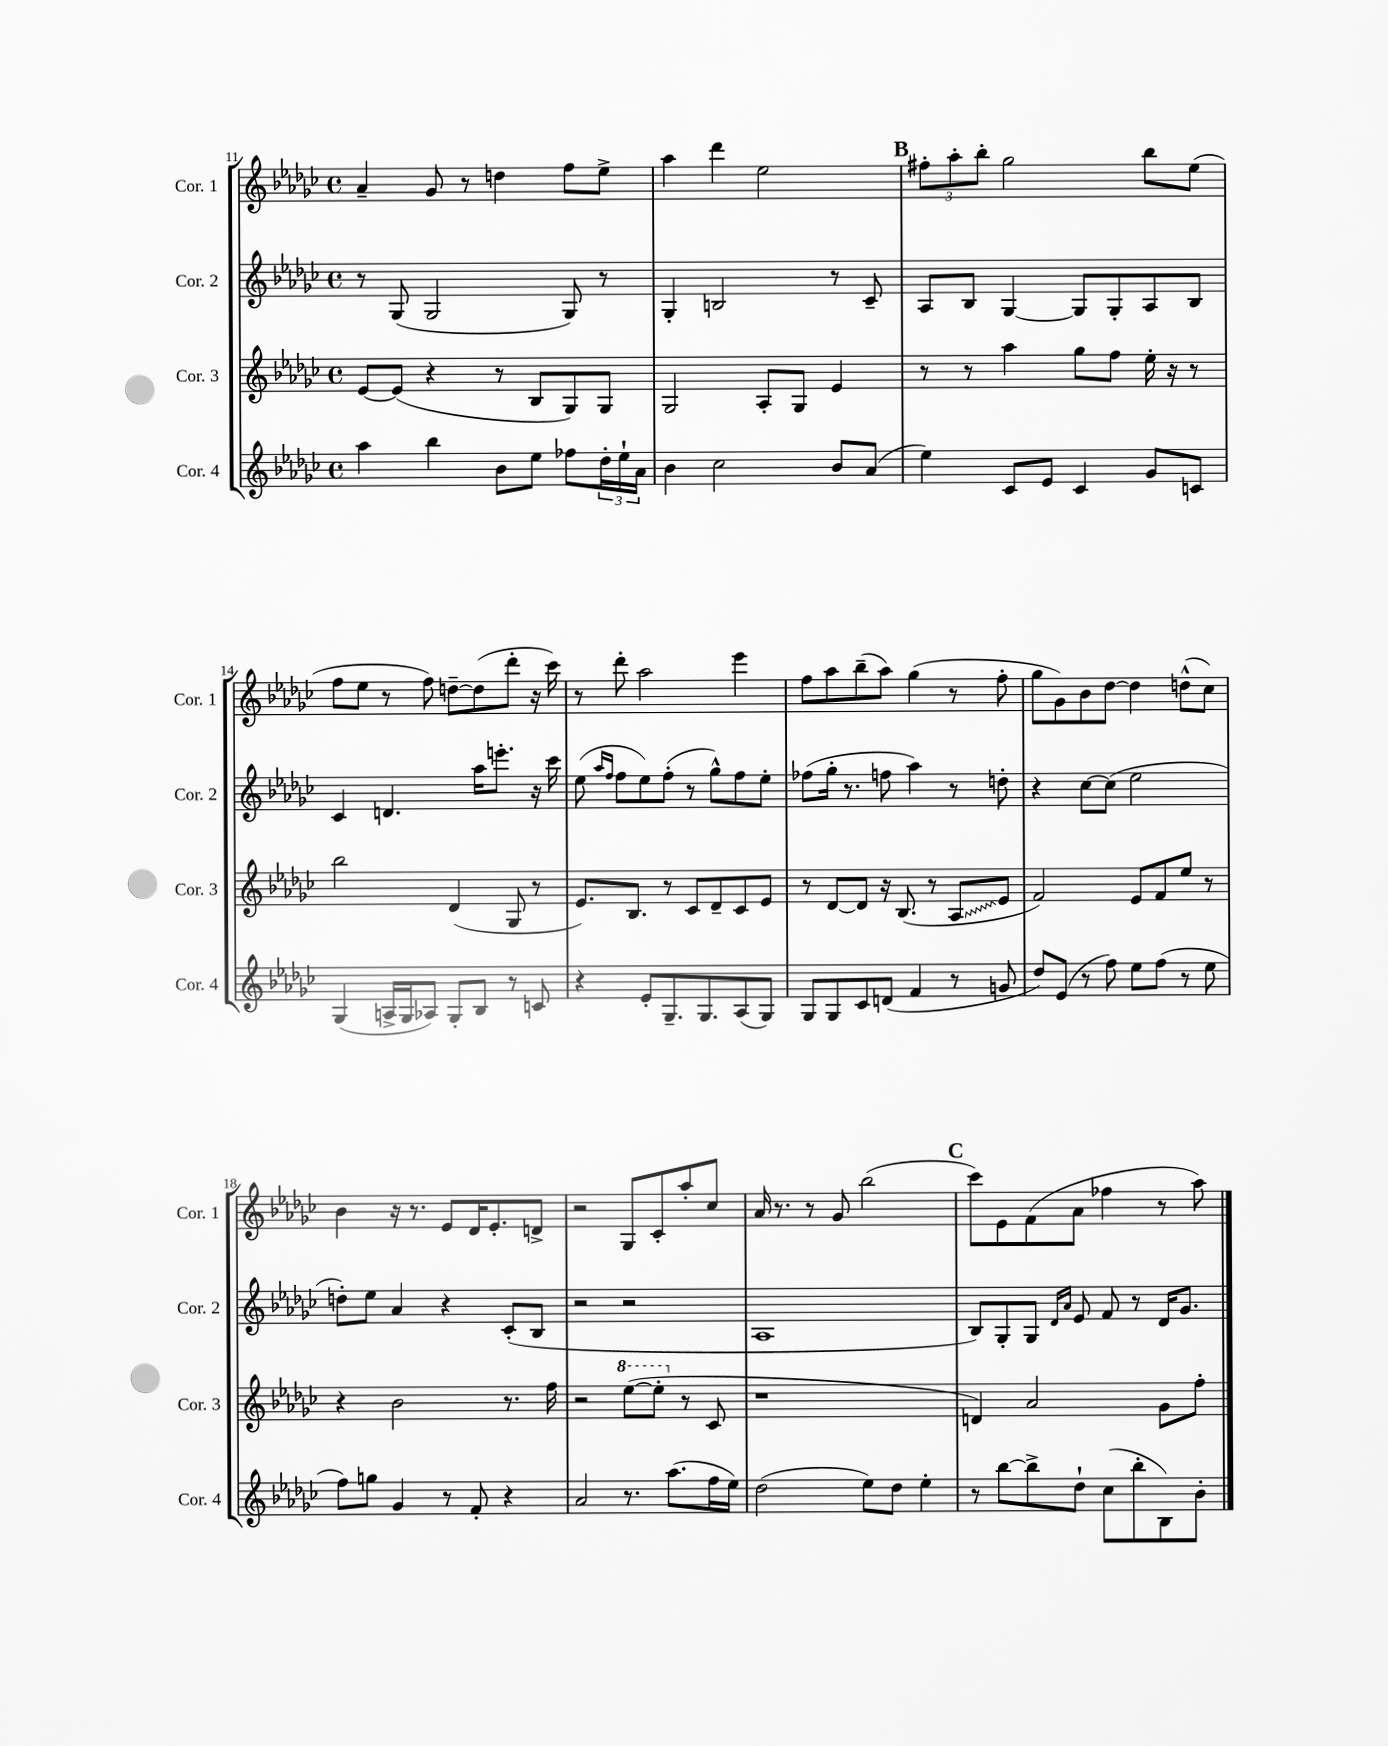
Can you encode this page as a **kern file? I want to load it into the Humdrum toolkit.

**kern	**kern	**kern	**kern
*staff4	*staff3	*staff2	*staff1
*clefG2	*clefG2	*clefG2	*clefG2
*k[b-e-a-d-g-c-]	*k[b-e-a-d-g-c-]	*k[b-e-a-d-g-c-]	*k[b-e-a-d-g-c-]
*M4/4	*M4/4	*M4/4	*M4/4
*met(c)	*met(c)	*met(c)	*met(c)
4aa-	[8e-	8r	4a-~
.	(8e-]	(8G-	.
4bb-	4r	2G-	8g-
.	.	.	8r
8b-	8r	.	4dd
8ee-	8B-	.	.
8ff-	8G-)	8G-)	8ff
24dd-'	8G-	8r	8ee-^
24ee-`	.	.	.
24a-	.	.	.
=	=	=	=
4b-	2G-	4G-'	4aa-
2cc-	.	2B	4ddd-
.	8A-'	.	2ee-
.	8G-	.	.
8b-	4e-	8r	.
(8a-	.	8c-~	.
=	=	=	=
4ee-)	8r	8A-	12ff#'
.	.	.	12aa-'
.	8r	8B-	.
.	.	.	12bb-'
8c-	4aa-	[4G-	2gg-
8e-	.	.	.
4c-	8gg-	8G-]	.
.	8ff	8G-'	.
8g-	16ee-'	8A-	8bb-
.	16r	.	.
8c	8r	8B-	(8ee-
=	=	=	=
(4G-	2bb-	4c-	8ff
.	.	.	8ee-
16A^	.	4.d	8r
16G-	.	.	.
8A-)	.	.	8ff)
8G-'	(4d-	.	[8dd~
8B-	.	16aa-	(8dd]
.	.	8.eee'	.
8r	8G-	.	8ddd-'
8c	8r	16r	16r
.	.	16ccc-	16ccc-)
=	=	=	=
4r	8.e-)	(8ee-	8r
.	.	16qqaa-	.
.	.	16qqff	.
.	.	8ff	8ddd-'
.	8.B-	.	.
8e-'	.	8ee-)	2aa-
8.G-~	8r	(8ff'	.
.	8c-	8r	.
8.G-	.	.	.
.	8d-~	8gg-^^)	.
(8A-	8c-	8ff	4eee-
8G-)	8e-	8ee-'	.
=	=	=	=
8G-	8r	(8ff-	8ff
8G-	[8d-	16gg-'	8aa-
.	.	8.r	.
8c-	8d-]	.	(8bb-~
(8d	16r	8ff	8aa-)
.	(8.B-	.	.
4f	.	4aa-)	(4gg-
.	8r	.	.
8r	8A-	8r	8r
8g	8e-	8dd'	8ff'
=	=	=	=
8dd-)	2f)	4r	8gg-
(8e-	.	.	8g-)
8r	.	[8cc-	8b-
8ff)	.	(8cc-]	[8dd-
8ee-	8e-	2ee-	4dd-]
(8ff	8f	.	.
8r	8ee-	.	(8dd^^
8ee-	8r	.	8cc-)
=	=	=	=
8ff)	4r	8dd')	4b-
8gg	.	8ee-	.
4g-	2b-	4a-	16r
.	.	.	8.r
8r	.	4r	8e-
8f'	.	.	16d-
.	.	.	8.e-'
4r	8.r	(8c-'	.
.	.	8B-	8d^
.	16ff	.	.
=	=	=	=
2a-	2r	2r	2r
8.r	([8eee-	2r	8G-
.	8eee-']	.	8c-'
(8.aa-	.	.	.
.	8r	.	8aa-'
16ff	8c-	.	8cc-
16ee-)	.	.	.
=	=	=	=
(2dd-	1r	1A-	16a-
.	.	.	8.r
.	.	.	8r
.	.	.	8g-
8ee-)	.	.	(2bb-
8dd-	.	.	.
4ee-'	.	.	.
=	=	=	=
8r	4d)	8B-)	8ccc-)
[8bb-	.	8G-'	8e-
8bb-^]	2a-	8G-	(8f
.	.	16qqd-	.
.	.	16qqa-	.
8dd-`	.	8e-	8a-
(8cc-	.	8f	4ff-
8bb-'	.	8r	.
8B-)	8g-	16d-	8r
.	.	8.g-	.
8b-'	8ff'	.	8aa-)
==	==	==	==
*-	*-	*-	*-
